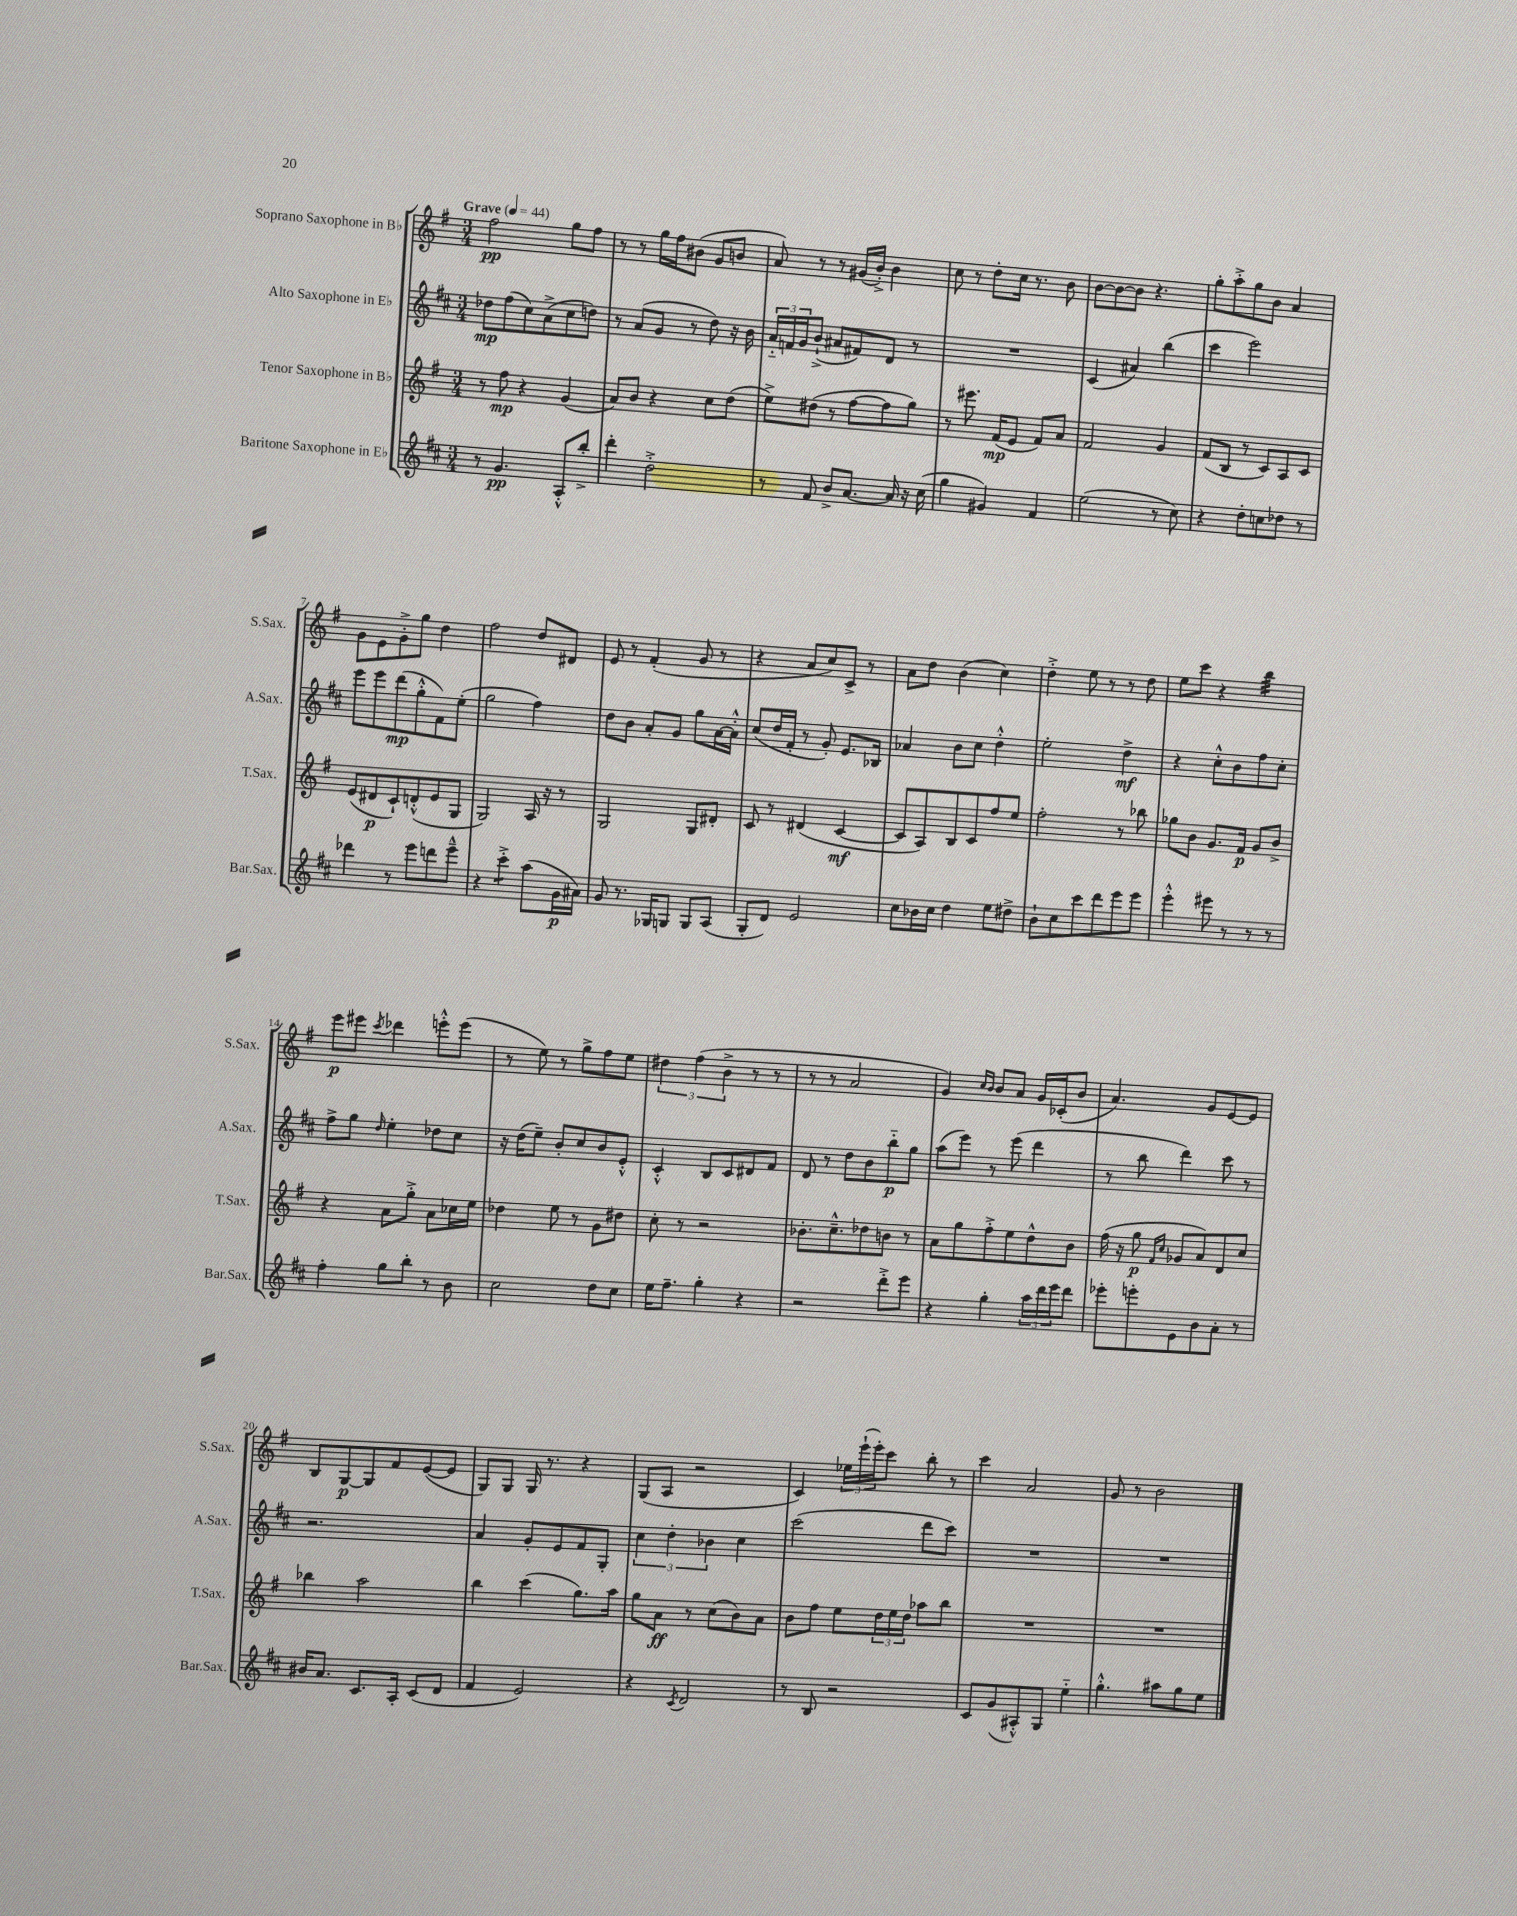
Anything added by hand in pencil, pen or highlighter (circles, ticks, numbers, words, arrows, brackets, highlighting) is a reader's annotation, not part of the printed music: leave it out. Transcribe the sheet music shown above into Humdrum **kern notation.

**kern	**kern	**kern	**kern
*staff4	*staff3	*staff2	*staff1
*clefG2	*clefG2	*clefG2	*clefG2
*k[f#c#]	*k[f#]	*k[f#c#]	*k[f#]
*M3/4	*M3/4	*M3/4	*M3/4
*MM44	*MM44	*MM44	*MM44
8r	8r	8dd-	2ff#
4.g	8ff#	(8ff#	.
.	4r	8cc#)	.
.	.	(8a^	.
8A'^^	(4g	8cc#	8gg
8bb'^	.	8dd)	8ff#
=	=	=	=
4ddd'	8a)	8r	8r
.	8b	(8a	8r
2dd'^	4r	8g	16gg
.	.	.	16ff#
.	.	8r	(8b#
.	8cc	8dd)	8g
.	(8dd	16r	8b
.	.	16b	.
=	=	=	=
8r	8ee^)	24a'~	8a)
.	.	24f	.
.	.	24g	.
8f#	(8dd#	(8b`^	8r
8b^	8r	8a#	8r
[8.a	[8ff#	8f#)	(16g#
.	.	.	16b'^)
.	8ff#]	8d	4b
16a]	.	.	.
16r	8gg)	8r	.
(16cc#	.	.	.
=	=	=	=
4gg	8r	2.r	8cc
.	8.eee#	.	8r
4g#)	.	.	8dd'
.	(16f#	.	.
.	8e	.	16cc
.	.	.	8.r
4f#	8f#)	.	.
.	8a	.	8b
=	=	=	=
(2ee	2f#	(4c#	[8b
.	.	.	8b_
.	.	4a#)	8b]
.	.	.	4.r
8r	4g	(4bb	.
8cc#)	.	.	.
=	=	=	=
4r	(8f#	4ccc#	8gg'
.	8B	.	8aa'^
8dd'	8r	2eee)	8gg
8cc	8c)	.	8b
8dd-	8A	.	4a
8r	8c	.	.
=	=	=	=
4ddd-	(8e	8eee	8g
.	8d#	8eee	8e
8r	8c`)	(8ddd	8g'^
8eee	(8d'^^	8gg'^^	8gg
8ddd	8e	8f#)	4dd
8eee~^^	8G	(8ee'	.
=	=	=	=
4r	2G)	2gg	2ff#
4ccc#'^	.	.	.
(8aa	16A	4ff#)	8dd
.	16r	.	.
16g	8r	.	8d#
16a#)	.	.	.
=	=	=	=
8g	2G	8dd	8e
8.r	.	8b	8r
.	.	8a'	(4f#'
16G-	.	.	.
8G	.	8g	.
8G	8G	8gg	8g
(8A	8d#'	[16a	8r
.	.	16a'^^]	.
=	=	=	=
8G'	8c	(8cc#	4r
8d)	8r	16dd	.
.	.	16f#'	.
2e	(4d#	8r	8a
.	.	8g')	8cc)
.	[4c	8.e	8c^
.	.	.	8r
.	.	16B-	.
=	=	=	=
8cc#	8c]	4a-	8a
16b-	8A)	.	8dd
16cc#	.	.	.
4dd	8B	8b	(4b
.	8c	8cc#	.
8ee	8ff#	4dd'^^	4cc)
8dd#^	8ee	.	.
=	=	=	=
8b`	2ff#'	2ee'	4dd'^
8cc#	.	.	.
8ccc#	.	.	8ee
8ddd	.	.	8r
8eee	8r	4dd^	8r
8eee	8bb-	.	8dd
=	=	=	=
4eee'^^	8gg-	4r	8ee
.	8b	.	8ccc
8eee#	8.g	8cc#'^^	4r
8r	.	8b	.
.	16f#	.	.
8r	8g	8ff#	4bb
8r	8b^	8cc#'	.
=	=	=	=
4ff#'	4r	8ff#^	8eee
.	.	8gg	8eee#
.	.	16qqdd	8qccc
8gg	8a	4ee'	4ddd-
8bb'	8gg'^	.	.
8r	8a	8dd-	8eee'^^
8b	16cc-	8cc#	(8eee
.	16ee	.	.
=	=	=	=
2cc#	4dd-	16r	8r
.	.	(16dd	.
.	.	8ee~)	8ee)
.	8ee	8b'	8r
.	8r	8cc#	8gg^
8dd	8g	8b	8ff#
8cc#	8dd#	8e'^^	8ee
=	=	=	=
16ee	8cc'	4c#'^^	6dd#
8.ff#~	.	.	.
.	8r	.	.
.	.	.	(6ff#
4gg'	2r	8B	.
.	.	.	6b^
.	.	8c#	.
4r	.	8d#	8r
.	.	8f#	8r
=	=	=	=
2r	8.b-'	8d	8r
.	.	8r	8r
.	8.cc~^^	.	.
.	.	8dd	2a
.	8dd-	8b	.
8ddd'^	8b	8bb'~	.
8eee	8r	8gg	.
=	=	=	=
4r	8a	(8aa	4g)
.	8gg	8eee)	.
.	.	.	16qqcc
.	.	.	16qqb
4gg'	8ff#'^	8r	8b
.	8ee	(8eee	8a
24aa	8dd^^	4ddd	16g
24ddd	.	.	.
.	.	.	(16c-'
24eee	.	.	.
8ddd	8b	.	8b
=	=	=	=
8eee-'	(16ff#	8r	4.a)
.	16r	.	.
8eee'	8gg	8bb	.
.	16qqf#	.	.
.	16qqcc	.	.
8e	8g-	4ddd)	.
8b	8a)	.	8g
8a'	8d	8ccc#	[8e
8r	8cc	8r	8e]
=	=	=	=
16b#	4bb-	2.r	8B
8.a	.	.	.
.	.	.	[8G
8.c#	2aa	.	8G]
.	.	.	8f#
16A'	.	.	.
(8c#	.	.	([8e
8d	.	.	8e]
=	=	=	=
4f#	4bb	4a	8G)
.	.	.	8G
2e)	(4ccc	8g'	16G
.	.	.	8.r
.	.	8e	.
.	8.gg)	8f#	4r
.	.	8G'	.
.	16aa	.	.
=	=	=	=
4r	8gg	6cc#	(8G
.	8a	.	8A
.	.	6dd'	.
8qc#	.	.	.
2d	8r	.	2r
.	.	6b-	.
.	(8cc	.	.
.	8b)	4cc#	.
.	8a	.	.
=	=	=	=
8r	8b	(2ccc#	4c)
8B	8ff#	.	.
2r	8ee	.	24ee-
.	.	.	(24eee`
.	.	.	24eee')
.	24dd	.	8ccc
.	24ee	.	.
.	24dd	.	.
.	8aa-	8ddd	8bb'
.	8bb	8ccc#)	8r
=	=	=	=
8c#	2.r	2.r	4ccc
(8g	.	.	.
8A#'^^)	.	.	2a
8G	.	.	.
4ee'~	.	.	.
=	=	=	=
4.gg'^^	2.r	2.r	8g
.	.	.	8r
.	.	.	2b
8aa#	.	.	.
8gg	.	.	.
8ee	.	.	.
==	==	==	==
*-	*-	*-	*-
